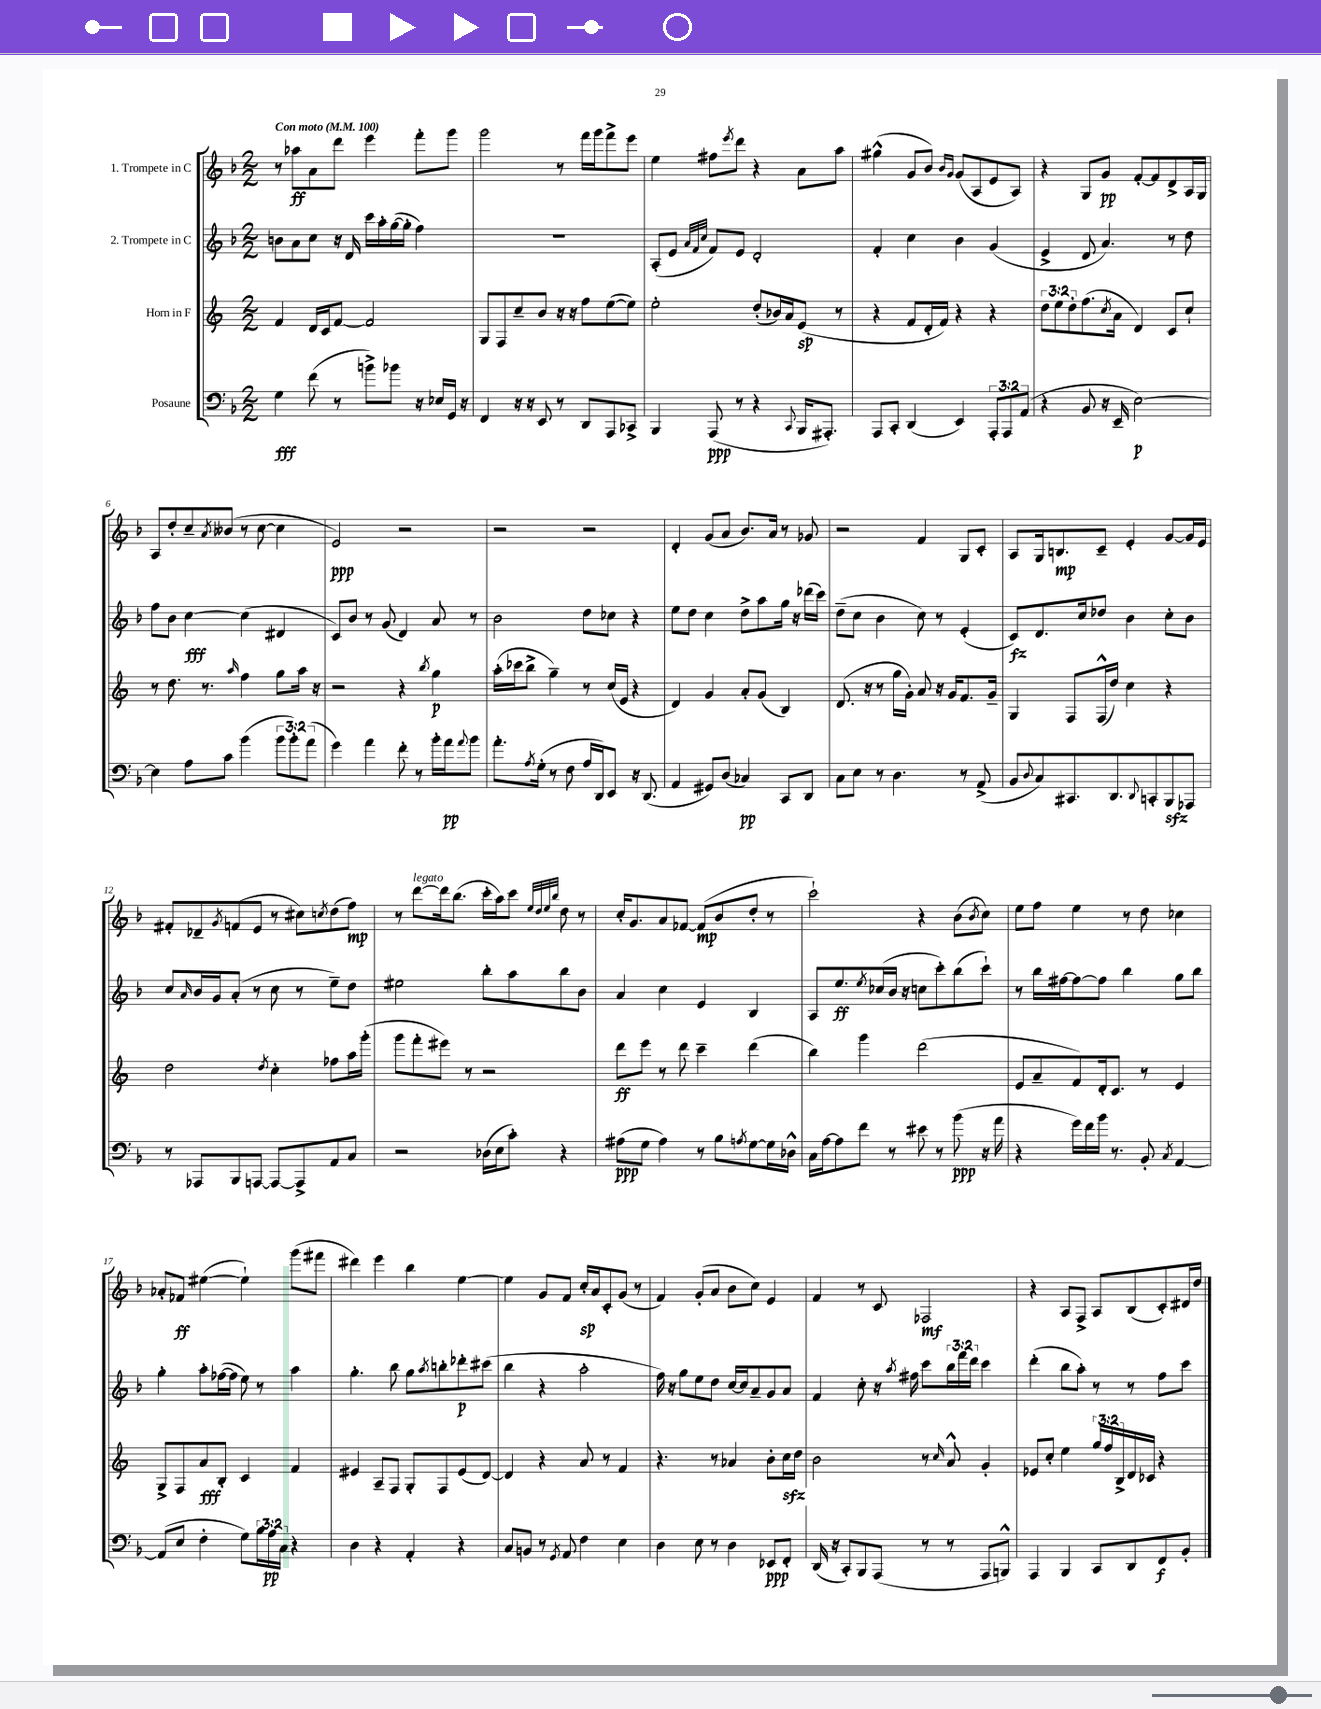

**kern	**kern	**kern	**kern
*staff4	*staff3	*staff2	*staff1
*clefF4	*clefG2	*clefG2	*clefG2
*k[b-]	*k[]	*k[b-]	*k[b-]
*M2/2	*M2/2	*M2/2	*M2/2
*MM100	*MM100	*MM100	*MM100
4G	4f	8b	8r
.	.	8a	8aa-
(8f	16d	8cc	8a
.	16c	.	.
8r	[8f	16r	8ddd
.	.	16d	.
8b^)	2f]	16ccc	4eee
.	.	16aa'	.
8b-	.	([16gg	.
.	.	16gg']	.
16r	.	4ff)	8fff'
16E-	.	.	.
16GG	.	.	8ggg
16r	.	.	.
=	=	=	=
4FF	8G	1r	2ggg
.	8F	.	.
16r	8cc~	.	.
16r	.	.	.
8EE	8b	.	.
8r	16r	.	8r
.	16r	.	.
8DD	8ff	.	16fff
.	.	.	16ggg
8AAA	([8ee	.	8fff^
8CC-^	8ee])	.	8eee
=	=	=	=
4BBB-	2ee'	(8A'	4ee
.	.	8e	.
.	.	32qqa	.
.	.	32qqf	.
.	.	32qqcc	.
(8AAA	.	8f)	8ff#
.	.	.	8qeee
8r	.	8e	8ddd
4r	(8dd'	2d'	4r
.	16b-)	.	.
.	16a	.	.
8qqCC	.	.	.
16BBB-	(8e	.	8a
8.AAA#')	.	.	.
.	8r	.	8aa
=	=	=	=
8AAA	4r	4f'	(4gg#^^
8CC'	.	.	.
(4DD	8f	4cc	8g
.	16d'	.	8b-)
.	16f)	.	.
.	.	.	16qqb-
.	.	.	16qqg
4EE)	4r	4b-	(8g
.	.	.	8A
12AAA'	4r	(4g	8e
12AAA	.	.	.
.	.	.	8A)
(12AA	.	.	.
=	=	=	=
4r	12dd	4e^	4r
.	12ee	.	.
.	12dd'	.	.
8BB-	(8.ff	8d	8G
16r	.	4.a)	8g
.	8qcc	.	.
16EE~	16a	.	.
[2E)	4d)	.	[8f'
.	.	.	8f]
.	8c	8r	8d^
.	8cc`	8dd	16A
.	.	.	16G
=	=	=	=
4E]	8r	8ff	8A
.	8.dd	8b-	8dd'
8A	.	[4cc	8cc~
.	8.r	.	.
.	.	.	8qa
8c	.	.	(8b--
.	16qqaa	.	.
(4b-	4ff	(4cc]	8r
.	.	.	[8cc
12b-	8gg	4d#	4cc]
12b-')	.	.	.
.	16aa	.	.
(12a	.	.	.
.	16r	.	.
=	=	=	=
4g)	2r	8c)	2e)
.	.	8b-	.
4a	.	8r	.
.	.	(8g	.
8f'	4r	4d)	2r
8r	.	.	.
.	8qbb	.	.
16b-'	4gg	8a	.
16a	.	.	.
8qqa	.	.	.
8b-	.	8r	.
=	=	=	=
8.a'	(16aa'	2b-	2r
.	16ccc-	.	.
.	8bb^	.	.
8qA	.	.	.
(16G'	.	.	.
8r	4gg~)	.	.
8F	.	.	.
16A	8r	8dd	2r
16DD)	.	.	.
8EE	(16cc	8cc-	.
.	16e	.	.
16r	4r	4r	.
(8.DD	.	.	.
=	=	=	=
4AA	4d)	8ee	4d'
.	.	8dd	.
8GG#)	4g	4cc	(8g
(8D	.	.	8a
4C-)	8a'	8dd^	8.b-)
.	(8g	8aa	.
.	.	.	16a
8CC	4B)	16gg	8r
.	.	16r	.
8DD	.	(16ddd-	8g-
.	.	16ccc)	.
=	=	=	=
8C	(8.d	(8dd~	2r
8E	.	8cc	.
.	16r	.	.
8r	8r	4b-	.
4.D	16gg	.	.
.	16g')	.	.
.	8a	8cc)	4f
.	16r	8r	.
.	16g	.	.
8r	8.f	(4e'	8G
(8AA^	.	.	8c'
.	16g~	.	.
=	=	=	=
8BB-	4G	8c)	8A
8qqD	.	.	.
8C)	.	8.d	16G
.	.	.	8.B
8.CC#	8F	.	.
.	.	16cc	.
.	(16F^^	8dd-	8c~
8.DD	16dd)	.	.
.	4cc	4b-	4e'
8qqDD	.	.	.
8CC'	.	.	.
8BBB-	4r	8cc'	[8g
8AAA-	.	8b-	16g]
.	.	.	16e
=	=	=	=
8r	2dd	8cc	8f#'
.	.	16qqa	.
8AAA-	.	16b-	8d-~
.	.	16g	.
.	.	.	8qg
8BBB-	.	(8a'	(8f
[8AAA	.	8r	8e
.	8qdd	.	.
8AAA_	4cc'	8cc	8r
8AAA^]	.	8r	8cc#)
.	.	.	8qcc
8AA	8ff-	8ee~)	(8dd
8C	16aa	8dd	8ff)
.	(16ggg'	.	.
=	=	=	=
2r	8ggg	2ee#	8r
.	8fff'	.	[8ddd
.	8eee#)	.	16ddd]
.	.	.	(8.bb-
.	8r	.	.
(16D-	2r	8bb-'	16ccc'
16E	.	.	16aa)
8c')	.	8aa	8ccc
.	.	.	32qqee
.	.	.	32qqdd
.	.	.	32qqee
.	.	.	32qqbb-
4r	.	8bb-	8dd
.	.	8b-	8r
=	=	=	=
(8A#	8ddd	4a	16cc'
.	.	.	8.g
8G	8eee	.	.
4A#)	8r	4cc	8a
.	8ddd	.	[8f-
8r	4ccc~	4e	(8f-]
8B-	.	.	8b-
8qA	.	.	.
[8G	(4ddd	4B-	8dd'
16G]	.	.	8r
16D-^^	.	.	.
=	=	=	=
16C	4bb)	8A	2ccc`)
[16A	.	.	.
8A]	.	8.ee	.
8f	4ggg	.	.
.	.	8qee	.
.	.	(16cc-	.
8r	.	16b-	.
.	.	16r	.
8e#	(2ddd	8cc	4r
8r	.	8ccc')	.
(8b-	.	(8bb-	(8b-
.	.	.	8qb-
16r	.	8ccc`)	8cc)
16a	.	.	.
=	=	=	=
4r	8e	8r	8ee
.	8a~	16bb-	8ff
.	.	[16ff#	.
16g)	8f)	8ff#_	4ee
16f	.	.	.
16b-	16d'	8ff#]	.
8.r	8.c	.	.
.	.	4bb-	8r
8BB-'	8r	.	8dd
8qC	.	.	.
[4AA	4e	8gg	4cc-
.	.	8bb-	.
=	=	=	=
(8AA]	8G^	4gg'	8a-'
8E	8F	.	8f-
4F'	8a	8aa'	([4ee#
.	8B'	([16ff-	.
.	.	16ff-]	.
8G)	4c	8ee)	4ee#`])
24B-	.	8r	.
24A	.	.	.
24C	.	.	.
4r	4f	4aa	(8ggg
.	.	.	8fff#
=	=	=	=
4D	4e#	4.gg'	4ddd#)
4r	8A~	.	4eee
.	8F	8bb-	.
4AA'	8G'	8gg	4bb-
.	.	8qaa	.
.	8F	8bb'	.
4r	(8e#	8ddd-'	[4ee
.	[8d)	(8ccc#	.
=	=	=	=
8C	4d]	4bb-	4ee]
8BB	.	.	.
8r	4r	4r	8g
8qGG	.	.	.
8AA	.	.	8f
4F	8a	2aa'	16cc'
.	.	.	16a
.	8r	.	8c'
4E	4f	.	(8g
.	.	.	8r
=	=	=	=
4D	4.r	16ff)	4f)
.	.	16r	.
.	.	8gg	.
8E	.	8ee	(8g'
8r	8r	8dd	8a
4D	4a-	[16cc	8b-
.	.	16cc]	.
.	.	8a~	8cc)
8EE-	8b'	8g	4e
8FF'	16cc	8a	.
.	16dd	.	.
=	=	=	=
(16DD	2b	4f	4f
16r	.	.	.
8CC')	.	.	.
8BBB-	.	8cc'	8r
(8AAA	.	16r	8c
.	.	8qaa	.
.	.	16ff#	.
8r	8r	8ccc	2F-
.	16qqcc	.	.
8r	8a^^	24bb-	.
.	.	24fff	.
.	.	24ddd	.
8AAA	4g'	4ccc	.
8BBB^^)	.	.	.
=	=	=	=
4AAA	8e-	(4ddd'	4r
.	8cc'	.	.
4BBB-	4ee	8bb-	8A
.	.	8aa')	8F^
8CC	24gg	8r	8A
.	24ff	.	.
.	24B^	.	.
8DD	16d	8r	(8B-
.	16c-	.	.
8FF	4r	8ff	8c')
8BB-'	.	8ccc	16d#
.	.	.	16dd
==	==	==	==
*-	*-	*-	*-
